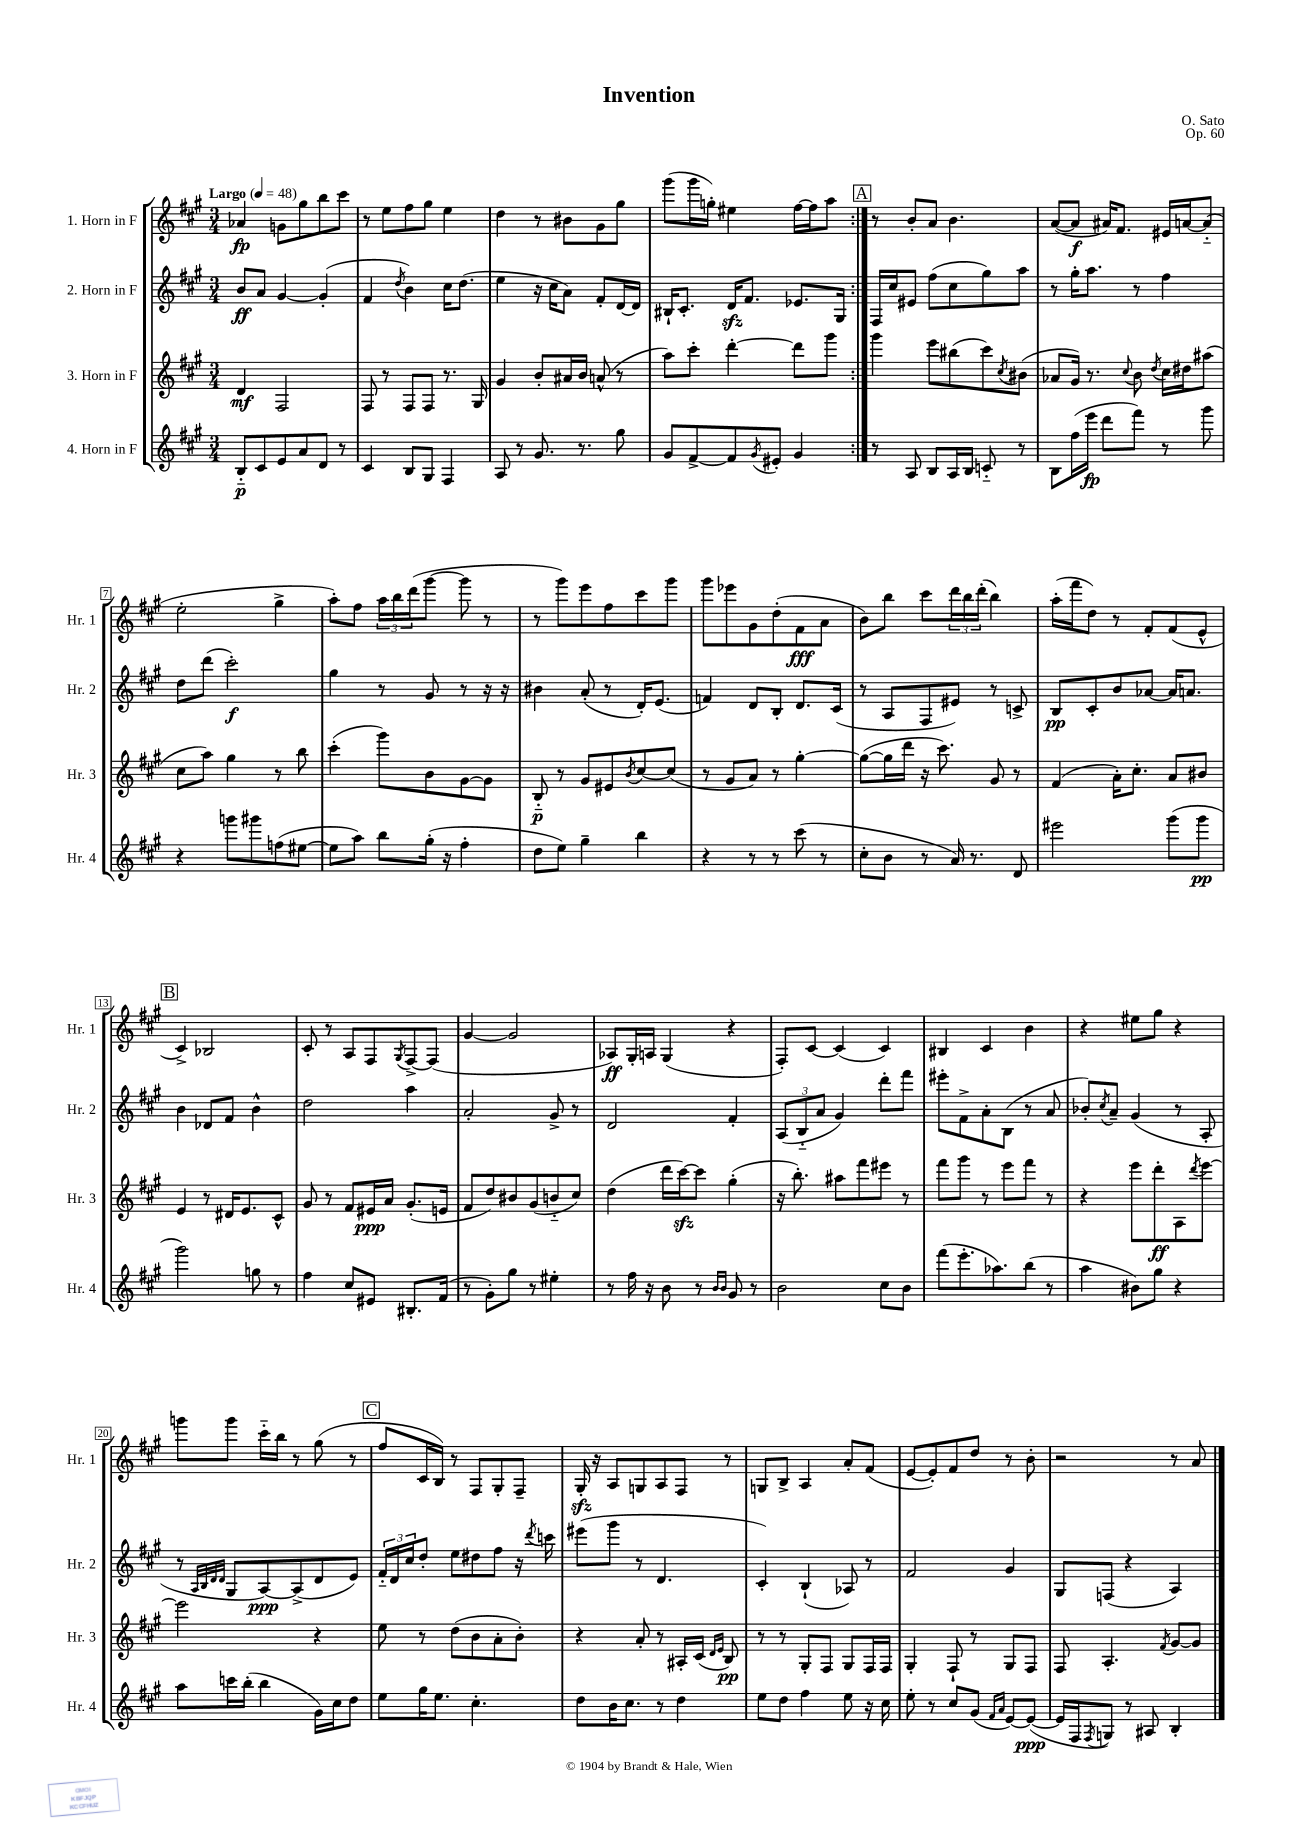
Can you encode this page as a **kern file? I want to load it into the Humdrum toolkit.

**kern	**kern	**kern	**kern
*staff4	*staff3	*staff2	*staff1
*clefG2	*clefG2	*clefG2	*clefG2
*k[f#c#g#]	*k[f#c#g#]	*k[f#c#g#]	*k[f#c#g#]
*M3/4	*M3/4	*M3/4	*M3/4
*MM48	*MM48	*MM48	*MM48
8B'~/L	4d/	8b/L	4a-/
8c#/	.	8a/J	.
8e/	2F#/	[4g#/	8g\L
8a/	.	.	8gg#\
8d/J	.	(4g#'/]	8bb\
8r	.	.	8ccc#\J
=	=	=	=
4c#/	8F#/	4f#/	8r
.	8r	.	8ee\L
.	.	8qdd/	.
8B/L	8F#/L	4b\)	8ff#\
8G#/J	8F#/J	.	8gg#\J
4F#/	8.r	16cc#\LK	4ee\
.	.	(8.dd\J	.
.	16G#/	.	.
=	=	=	=
8A/	4g#/	4ee\	4dd\
8r	.	.	.
8.g#/	8b'/L	16r	8r
.	.	16cc#\LK	.
.	16a#/L	8a\J)	8b#\L
8.r	16b/JJ	.	.
.	(8a^^/	8f#'/L	8g#\
8gg#\	8r	[16d/L	8gg#\J
.	.	16d/]JJ	.
=	=	=	=
8g#/L	8aa\L)	16B#`/LK	(8ggg#\L
.	.	8.c#'/J	.
[8f#^/	8ccc#'\J	.	16ggg#\L
.	.	.	16gg'\JJ)
8f#/]	[4ddd'\	16d/LK	4ee#\
.	.	8.f#/J	.
8qg#/	.	.	.
8e#'/J	.	.	.
4g#/	8ddd\]L	8.e-/L	[16ff#\LL
.	.	.	16ff#\]J
.	8ggg#\J	.	8aa\J
.	.	16G#/Jk	.
=:|!	=:|!	=:|!	=:|!
8r	4ggg#\	16F#/LL	8r
.	.	16cc#/J	.
8A/	.	8e#/J	8b'/L
8B/L	8eee\L	(8ff#\L	8a/J
16A/L	(8bb#\	8cc#\	4.b\
16B/JJ	.	.	.
8c'~/	8ccc#\)	8gg#\)	.
.	8qcc#/	.	.
8r	(8b#\J	8aa\J	.
=	=	=	=
8B\L	8a-/L	8r	([8a/L
(16ff#\L	16g#/Jk)	16gg#'\LK	8a/]J
16eee\JJ	8.r	8.aa\J	.
8ddd\L	.	.	16a#/LK)
.	.	.	8.f#/J
.	8qqcc#/	.	.
8fff#\J)	8b\	8r	.
.	8qdd/	.	.
8r	16cc#\LL	4ff#\	16e#/LL
.	16dd#\J	.	[16a/J
8ggg#\	(8aa#\J	.	(8a'~/]J
=	=	=	=
4r	8cc#\L	8dd\L	2ee'\
.	8aa\J)	(8ddd\J	.
8ggg\L	4gg#\	2ccc#'\)	.
8ggg#\	.	.	.
(8ff\	8r	.	4gg#^\
[8ee#\J	8bb\	.	.
=	=	=	=
8ee#\]L	(4ccc#'\	4gg#\	8aa'\L)
8aa\J)	.	.	8ff#\J
8bb\L	8ggg#\L)	8r	24aa\LL
.	.	.	24bb\
.	.	.	(24ddd\J
(16gg#'\Jk	8b\	8g#/	[8ggg#\J
16r	.	.	.
4ff#'\	[8g#\	8r	8ggg#\]
.	8g#\]J	16r	8r
.	.	16r	.
=	=	=	=
8dd\L	8B'~/	4b#\	8r
8ee\J)	8r	.	8ggg#\L)
4gg#~\	8g#/L	(8a'/	8eee\
.	8e#/	8r	8ff#\
.	8qb/	.	.
4bb\	[8cc#/	16d'/LK)	8ccc#\
.	.	(8.e/J	.
.	(8cc#/]J	.	8ggg#\J
=	=	=	=
4r	8r	4f/)	8ggg#\L
.	8g#/L	.	8eee-\
8r	8a/J)	8d/L	8g#\
8r	8r	8B'/J	(8dd'\
(8ccc#\	[4gg#'\	8.d/L	8f#\
8r	.	.	8a\J
.	.	(16c#/Jk	.
=	=	=	=
8cc#'\L	(8gg#\_L	8r	8b\L)
8b\J	16gg#\]L	8A/L	8bb\J
.	16ddd\JJ	.	.
8r	16r	8F#/	8ccc#\L
.	8.ccc#\)	.	.
16a/)	.	8e#/J)	24ddd\L
.	.	.	24bb\
8.r	.	.	.
.	.	.	(24ddd'\JJ
.	8g#/	8r	4bb\)
8d/	8r	8c^/	.
=	=	=	=
2eee#\	(4f#/	8B/L	(16aa'\LL
.	.	.	16fff#\J
.	.	8c#'/	8dd\J)
.	16a'\LK)	8b/	8r
.	8.cc#'\J	.	.
.	.	[8a-/J	8f#'/L
(8ggg#\L	8a/L	16a-/]LK	(8f#/
.	.	8.a/J	.
8ggg#\J	8b#/J	.	8e^^/J
=	=	=	=
2ggg#\)	4e/	4b\	4c#^/)
.	8r	8d-/L	2B-/
.	16d#/LK	8f#/J	.
.	8.e/	.	.
8gg\	.	4b^^\	.
8r	8c#^^/J	.	.
=	=	=	=
4ff#\	8g#/	2dd\	8c#'/
.	8r	.	8r
8cc#/L	8f#/L	.	8A/L
8e#/J	16e#/L	.	8F#/
.	16a/JJ	.	.
.	.	.	8qG#/
8.B#'/L	(8.g#'/L	4aa\	[8F#^/
.	.	.	(8F#/]J
(16f#/Jk	16e/Jk	.	.
=	=	=	=
8r	8f#/L	2a'/	[4g#/
8g#'\L)	8dd/)	.	.
8gg#\J	8b#/	.	2g#/]
8r	(8g#/	.	.
4ee#'\	8b'~/	8g#^/	.
.	8cc#/J)	8r	.
=	=	=	=
8r	(4dd\	2d/	8A-/L)
16ff#\	.	.	16G#'/L
16r	.	.	16A/JJ
8b\	16ddd\LL	.	(4G#/
.	[16ccc#\J)	.	.
8r	8ccc#\]J	.	.
16qqb/LL	.	.	.
16qqb/JJ	.	.	.
8g#/	(4gg#'\	4f#'/	4r
8r	.	.	.
=	=	=	=
2b\	16r	(12A/L	8F#'/L)
.	8.bb'\)	.	.
.	.	12B'~/	.
.	.	.	[8c#/J
.	.	12a/J	.
.	8aa#\L	4g#/)	(4c#/]
.	8fff#\	.	.
8cc#\L	8eee#\J	8ddd'\L	4c#/)
8b\J	8r	8fff#\J	.
=	=	=	=
(8fff#\L	8fff#\L	8eee#'\L	4B#/
8.eee'\	8ggg#\J	8f#^\	.
.	8r	8a'\	4c#/
8.aa-\)	.	.	.
.	8eee\L	(8B\J	.
(8bb\J	8fff#\J	8r	4b\
8r	8r	8a/	.
=	=	=	=
4aa\	4r	8b-'/L)	4r
.	.	8qcc#/	.
.	.	8a~/J	.
8b#\L)	8eee\L	(4g#/	8ee#\L
8gg#\J	8ddd'\	.	8gg#\J
4r	8A\	8r	4r
.	8qddd/	.	.
.	[8eee\J	8A'/	.
=	=	=	=
8aa\L	2eee\]	8r	8ggg\L
.	.	32qqA/LLL	.
.	.	32qqB/	.
.	.	32qqd/	.
.	.	32qqd/JJJ	.
16ccc\L	.	8G#/L	8ggg\J
(16bb'\JJ	.	.	.
4bb\	.	[8A/)	16ccc#'~\LL
.	.	.	16bb\JJ
.	.	(8A^/]	8r
16g#\LL)	4r	8d/	(8gg#\
16cc#\J	.	.	.
8dd\J	.	8e/J)	8r
=	=	=	=
8ee\L	8ee\	24f#'~/LL	8ff#/L
.	.	24d/	.
.	.	24cc#/J	.
16gg#\K	8r	8dd'/J	16c#/L
8.ee\J	.	.	16B/JJ)
.	(8dd\L	8ee\L	8r
4.cc#'\	8b\	8dd#\	8F#/L
.	8a'\	8ff#\J	8G#'/
.	8b'\J)	16r	8F#~/J
.	.	8qddd/	.
.	.	16ccc\	.
=	=	=	=
8dd\L	4r	(8eee#\L	16G#'/
.	.	.	16r
16b\K	.	8ggg#\J	8A/L
8.cc#\J	.	.	.
.	8a'/	8r	8G/
8r	8r	4.d/	8A/
4dd\	16A#'/LL	.	8F#/J
.	(16c#/JJ	.	.
.	16qqd/LL	.	.
.	16qqe/JJ	.	.
.	8B/)	.	8r
=	=	=	=
8ee\L	8r	4c#'/)	8G/L
8dd\J	8r	.	8B^/J
4ff#\	8G#'/L	(4B`/	4A/
.	8F#/J	.	.
8ee\	8G#/L	8A-/)	8a'/L
16r	16F#/L	8r	(8f#/J
16cc#\	16F#/JJ	.	.
=	=	=	=
8ee'\	4G#'/	2f#/	[8e/L
8r	.	.	8e'/])
8cc#/L	8F#`/	.	8f#/
(8g#/J	8r	.	8dd/J
16qqf#/LL	.	.	.
16qqa/JJ	.	.	.
[8e/L)	8G#/L	4g#/	8r
(8e/_J	8F#/J	.	8b'\
=	=	=	=
16e/]LL	8F#/	8G#/L	2r
16F#/J	.	.	.
8qF#/	.	.	.
8G/J)	4.A'/	(8F/J	.
8r	.	4r	.
8A#/	.	.	.
.	8qf#/	.	.
4B'/	[8g#/L	4A/)	8r
.	8g#/]J	.	8a/
==	==	==	==
*-	*-	*-	*-
